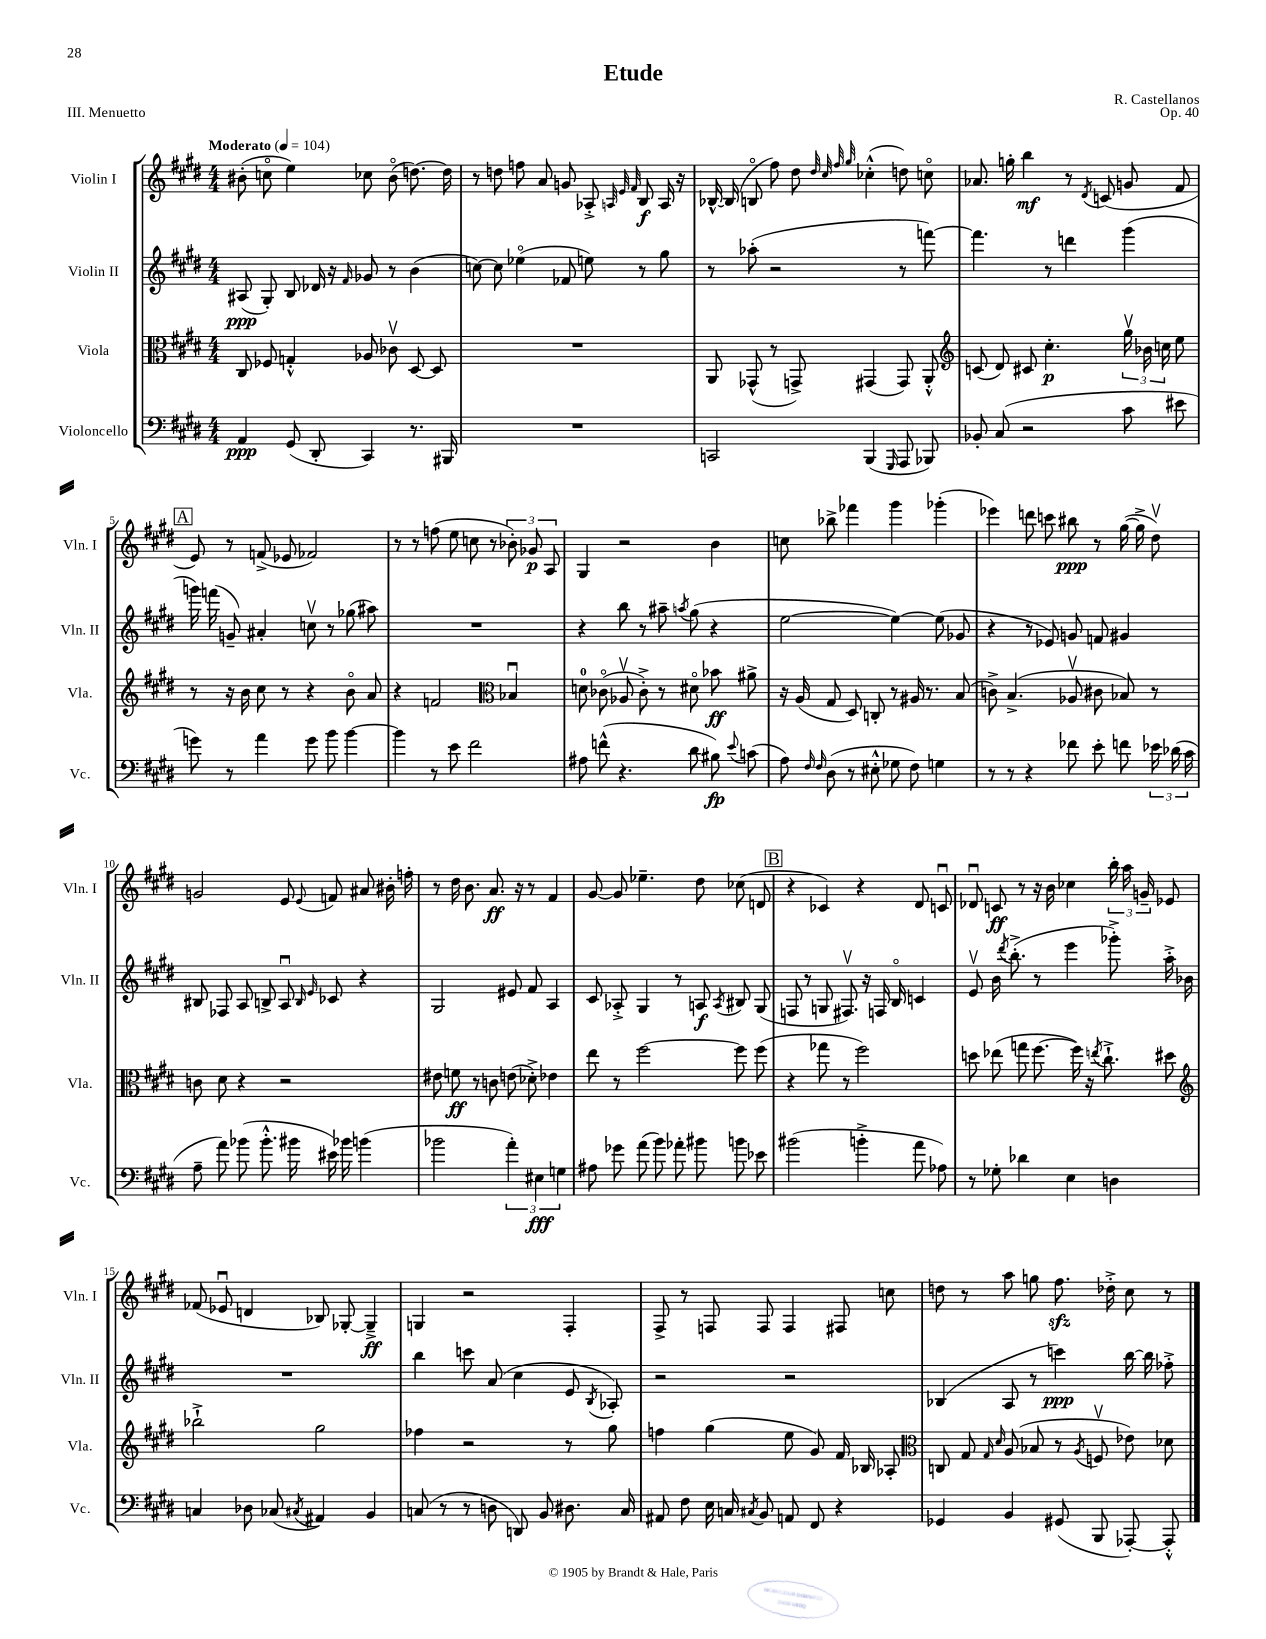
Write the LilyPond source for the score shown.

\header { title = "Etude" composer = "R. Castellanos" opus = "Op. 40" piece = "III. Menuetto" }
<<
\new StaffGroup <<
\new Staff = "s0" \with { instrumentName = "Violin I" shortInstrumentName = "Vln. I" } {
    \clef treble \key e \major \numericTimeSignature \time 4/4 \tempo "Moderato" 4 = 104
    \autoBeamOff bis'8-.( c''8\flageolet e''4) ces''8 bis'8\flageolet( d''8.~) d''16 |
    r8 d''8 f''8 a'8 g'8 aes8-.-> \grace { a32 e'32 fis'32 } b8\f a16 r16 |
    bes16~-^ bes16( b8\flageolet fis''8) dis''8 \grace { dis''32 cis''32 fis''32 gis''32 } ces''4-.-^( d''8) c''8\flageolet |
    aes'8. g''16-. b''4\mf r8 \acciaccatura { dis'8 } c'8( g'8 fis'8 |
    \mark \markup { \box "A" } e'8) r8 f'8->( ees'8 fes'2) |
    r8 r8 f''8( e''8 c''8 r8 \tuplet 3/2 { bes'8-.) ges'8\p a8 } |
    gis4 r2 b'4 |
    c''8 bes''8-> fes'''4 gis'''4 ges'''4-.( |
    ees'''4) d'''8 c'''8 bis''8\ppp r8 gis''16~( gis''16-> dis''8\upbow) |
    g'2 e'8 \appoggiatura { e'8 } f'8 ais'8 bis'16-. f''16-. |
    r8 dis''16 b'8. a'8.\ff r16 r8 fis'4 |
    gis'8~ gis'8 ees''4.-- dis''8 ces''8( d'8 |
    \mark \markup { \box "B" } r4 ces'4) r4 dis'8 c'8\downbow |
    des'8\downbow c'8\ff r8 r16 b'16 ces''4 \tuplet 3/2 { b''16-. a''16 g'16-- } ees'8 |
    fes'8( ees'8\downbow d'4 bes8) ges8~-. ges4--->\ff |
    g4 r2 fis4-. |
    fis8-> r8 f8 f8 f4 fis8 c''8 |
    d''8 r8 a''8 g''8 fis''8.\sfz des''16-.-> cis''8 r8 \bar "|." |
}
\new Staff = "s1" \with { instrumentName = "Violin II" shortInstrumentName = "Vln. II" } {
    \clef treble \key e \major \numericTimeSignature \time 4/4
    \autoBeamOff ais8\ppp( gis8-.) b8 des'16 r16 \grace { fis'16 } ges'8 r8 b'4( |
    c''8~) c''8 ees''4\flageolet( fes'8 e''8) r8 gis''8 |
    r8 aes''8-.( r2 r8 f'''8~) |
    f'''4. r8 d'''4 gis'''4( |
    \mark \markup { \box "A" } g'''16) f'''16( g'8--) ais'4-. c''8\upbow r8 ges''8( ais''8) |
    R1 |
    r4 b''8 r8 ais''8-- \acciaccatura { a''8 } gis''8( r4 |
    e''2~ e''4~) e''8( ges'8 |
    r4 r8 ees'8) g'8 f'8 gis'4 |
    bis8 fes8 a8 b8-> a8\downbow \grace { b16 e'16 } ces'8 r4 |
    gis2 eis'8 fis'8 a4 |
    cis'8 aes8-.-> gis4 r8 a8\f \acciaccatura { a8 } bis8 gis8( |
    \mark \markup { \box "B" } f8 r8 g8 fis8.\upbow) r16 f16 b16\flageolet c'4 |
    e'8\upbow b'16 \acciaccatura { dis'''8 } b''8.-.->( r8 e'''4 ges'''8-.->) a''16-.-> bes'16 |
    R1 |
    b''4 c'''8 a'8( cis''4 e'8 \acciaccatura { b8 } aes8-.) |
    r2 r2 |
    bes4( a8 r8 c'''4\ppp) b''16~ b''16 fes''8-.-> \bar "|." |
}
\new Staff = "s2" \with { instrumentName = "Viola" shortInstrumentName = "Vla." } {
    \clef alto \key e \major \numericTimeSignature \time 4/4
    \autoBeamOff cis8 fes8 g4-.-^ aes8 ces'8\upbow dis8~ dis8 |
    R1 |
    a,8 ges,8-^( r8 g,8->) gis,4( gis,8) a,8-.-^ |
    \clef treble c'8( dis'8) cis'8 cis''4.-.\p \tuplet 3/2 { gis''16\upbow bes'16 c''16 } e''8 |
    \mark \markup { \box "A" } r8 r16 b'16 cis''8 r8 r4 b'8\flageolet a'8 |
    r4 f'2 \clef alto bes4\downbow |
    d'8-0 ces'8\flageolet( aes8\upbow ces'8-.->) r8 dis'8\flageolet bes'8\ff ais'8-> |
    r16 a16( gis8 dis8) c8-. r8 ais16 r8. b8( |
    c'8->) b4.->( aes8\upbow cis'8 bes8) r8 |
    c'8 dis'8 r4 r2 |
    eis'8 f'8\ff r8 c'8 e'8( des'8-.->) ees'4 |
    e''8 r8 fis''2~ fis''8 fis''8( |
    \mark \markup { \box "B" } r4 ges''8 r8 fis''2) |
    d''8 ees''8( g''8 fis''8.~ fis''16) r16 \acciaccatura { e''8 } cis''8.-!-> dis''8 |
    \clef treble bes''2-!-> gis''2 |
    fes''4 r2 r8 gis''8 |
    f''4 gis''4( e''8 gis'8) fis'16 bes16 aes8-. |
    \clef alto c8 gis8 \grace { gis16 dis'16 } a8( bes8 r8 \acciaccatura { a8 } f8\upbow ees'8) des'8 \bar "|." |
}
\new Staff = "s3" \with { instrumentName = "Violoncello" shortInstrumentName = "Vc." } {
    \clef bass \key e \major \numericTimeSignature \time 4/4
    \autoBeamOff a,4\ppp gis,8( dis,8-. cis,4) r8. bis,,16 |
    R1 |
    c,2 b,,4( \grace { gis,,16 } a,,8 bes,,8) |
    bes,8-. cis8( r2 cis'8 eis'8 |
    \mark \markup { \box "A" } g'8) r8 a'4 g'8 b'8 b'4~ |
    b'4 r8 e'8 fis'2 |
    ais8 f'8-^( r4. dis'8 bis8\fp) \appoggiatura { e'8 } c'8( |
    a8) \grace { fis16 fis16 } dis8( r8 eis8-.-^ ges8 fis8) g4 |
    r8 r8 r4 fes'8 e'8-. f'8 \tuplet 3/2 { ees'16 des'16( cis'16 } |
    a8-- a'8) bes'8( bes'8.-.-^ bis'16 eis'16) bes'16 b'4( |
    bes'2 \tuplet 3/2 { a'4-.) eis4\fff g4 } |
    ais8 ges'8 a'8( b'8) aes'8-. bis'8 b'8 ees'8 |
    \mark \markup { \box "B" } bis'2( b'4-.-> a'8 aes8) |
    r8 ges8-. des'4 e4 d4 |
    c4 des8 ces8( \acciaccatura { cis8 } ais,4) b,4 |
    c8( r8 r8 d8 d,8) b,8 dis8. c16 |
    ais,8 fis8 e16 c16 \acciaccatura { cis8 } b,8 a,8 fis,8 r4 |
    ges,4 b,4 gis,8( b,,8 aes,,8~-.) aes,,8-.-^ \bar "|." |
}
>>
>>
